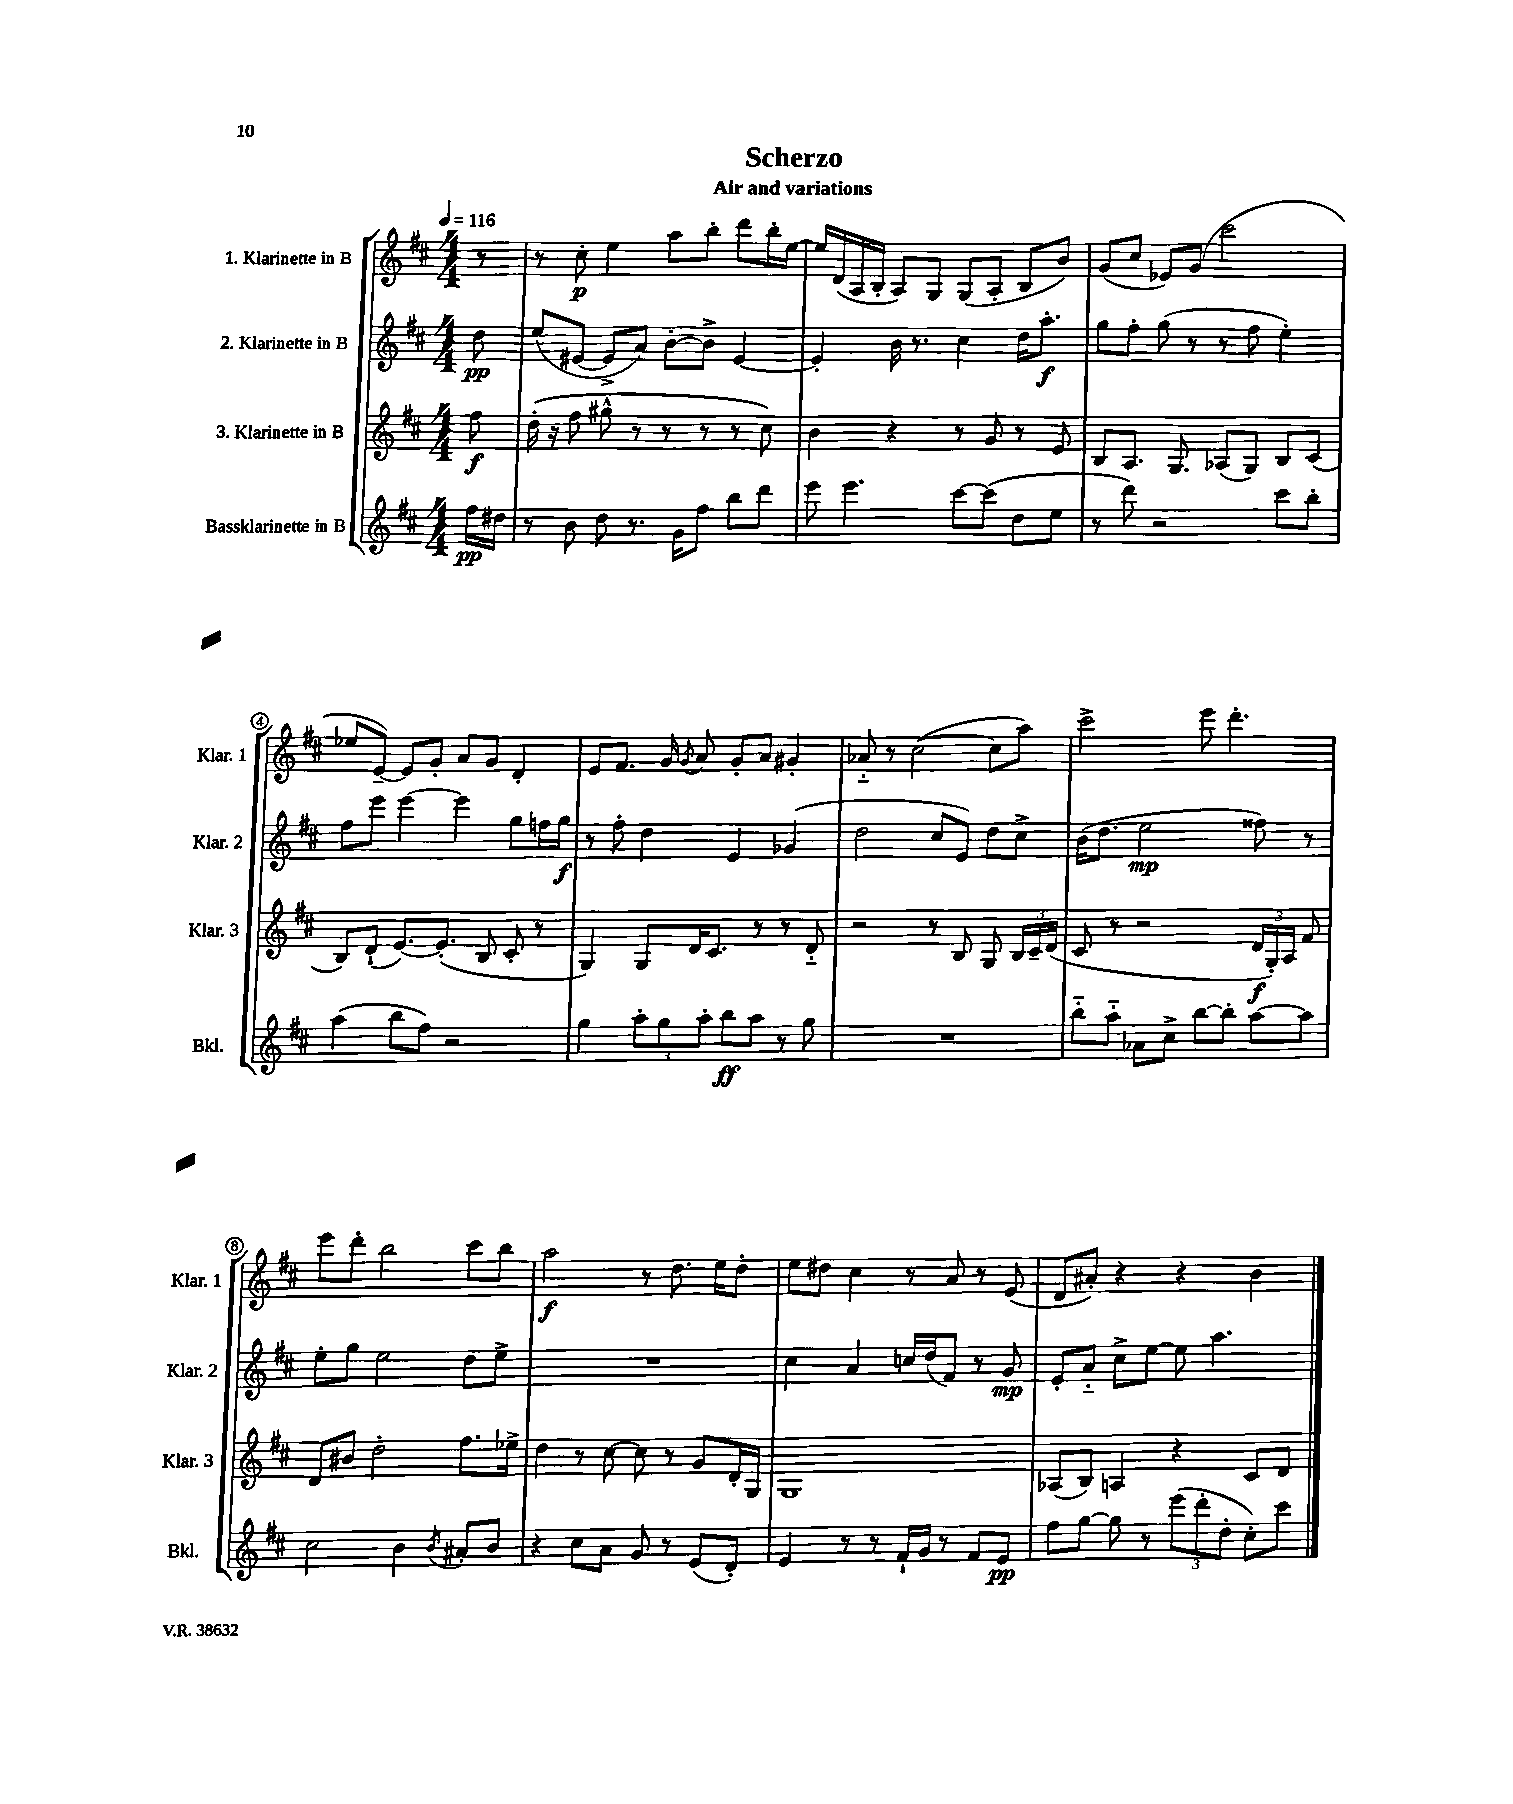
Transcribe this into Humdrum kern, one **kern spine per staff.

**kern	**kern	**kern	**kern
*staff4	*staff3	*staff2	*staff1
*clefG2	*clefG2	*clefG2	*clefG2
*k[f#c#]	*k[f#c#]	*k[f#c#]	*k[f#c#]
*M4/4	*M4/4	*M4/4	*M4/4
*MM116	*MM116	*MM116	*MM116
16ff#	8ff#	8dd	8r
16dd#	.	.	.
=	=	=	=
8r	(16dd'	(8ee	8r
.	16r	.	.
8b	8ff#	[8e#	8cc#'
8dd	8gg#^^	8e#^]	4ee
8.r	8r	8a)	.
.	8r	[8b'	8aa
16g	.	.	.
8ff#	8r	8b^]	8bb'
8bb	8r	[4e#	8ddd
8ddd	8cc#)	.	16bb'
.	.	.	[16ee
=	=	=	=
8eee	4b	4e#']	16ee]
.	.	.	(16d
4.eee	.	.	16A
.	.	.	16B'
.	4r	16b	8A)
.	.	8.r	.
.	.	.	8G
[8ccc#	8r	4cc#	(8G
(8ccc#]	8g	.	8A'
8dd	8r	16dd	8B
.	.	8.aa'	.
8ee	8e	.	8b)
=	=	=	=
8r	8B	8gg	(8g
8ddd)	8.A	8ff#'	8cc#
2r	.	(8gg	8e-)
.	8.G	.	.
.	.	8r	(8g
.	(8A-	8r	2ccc#
.	8G)	8ff#	.
8ccc#	8B	4ee')	.
8bb'	(8c#	.	.
=	=	=	=
(4aa	8B)	8ff#	8ee-
.	(8d`	8eee	[8e~)
8bb	[8.e)	[4eee	8e]
8ff#)	.	.	8g'
.	(8.e']	.	.
2r	.	4eee]	8a
.	8B	.	8g
.	8c#'	8gg	4d'
.	8r	16ff	.
.	.	16gg	.
=	=	=	=
4gg	4G)	8r	8e
.	.	8ff#'	8.f#
12aa'	8G	4dd	.
.	.	.	16g
12gg	.	.	.
.	.	.	8qg
.	16d	.	8a
12aa'	.	.	.
.	8.c#	.	.
8bb	.	4e	8g'
8aa	8r	.	8a
8r	8r	(4g-	4g#'
8gg	8d'~	.	.
=	=	=	=
1r	2r	2dd	8a-'~
.	.	.	8r
.	.	.	([2cc#
.	8r	8cc#	.
.	8B	8e)	.
.	8G	8dd	8cc#]
.	24B	8cc#^	8aa)
.	24c#~	.	.
.	(24d	.	.
=	=	=	=
8bb'~	8c#	(16b	2ccc#^
.	.	8.dd	.
8aa'~	8r	.	.
8a-	2r	2ee	.
8cc#^	.	.	.
[8bb	.	.	8eee
8bb']	.	.	4.ddd'
[8aa	24d	8ff##)	.
.	24G')	.	.
.	24A	.	.
8aa]	8f#	8r	.
=	=	=	=
2cc#	8d	8ee'	8eee
.	8b#	8gg	8ddd'
.	2dd'	2ee	2bb
4b	.	.	.
8qb	.	.	.
8a#'	8.ff#	8dd	8ccc#
8b	.	8ee^	8bb
.	16ee-^	.	.
=	=	=	=
4r	4dd	1r	2aa
8cc#	8r	.	.
8a	[8cc#	.	.
8g	8cc#]	.	8r
8r	8r	.	8.dd
(8e	8g	.	.
.	.	.	16ee
8d')	16d'	.	8dd'
.	16G	.	.
=	=	=	=
4e	1G	4cc#	8ee
.	.	.	8dd#
8r	.	4a	4cc#
8r	.	.	.
16f#`	.	16cc	8r
16g	.	(16dd	.
8r	.	8f#)	8a
8f#	.	8r	8r
8e	.	8g	(8e
=	=	=	=
8ff#	(8A-	8e'	8d
[8gg	8B)	8a'~	8a#')
8gg]	4A	8cc#^	4r
8r	.	[8ee	.
(12eee	4r	8ee]	4r
12ddd'	.	.	.
.	.	4.aa	.
12dd'	.	.	.
8cc#')	8c#	.	4b
8ccc#	8d	.	.
==	==	==	==
*-	*-	*-	*-
